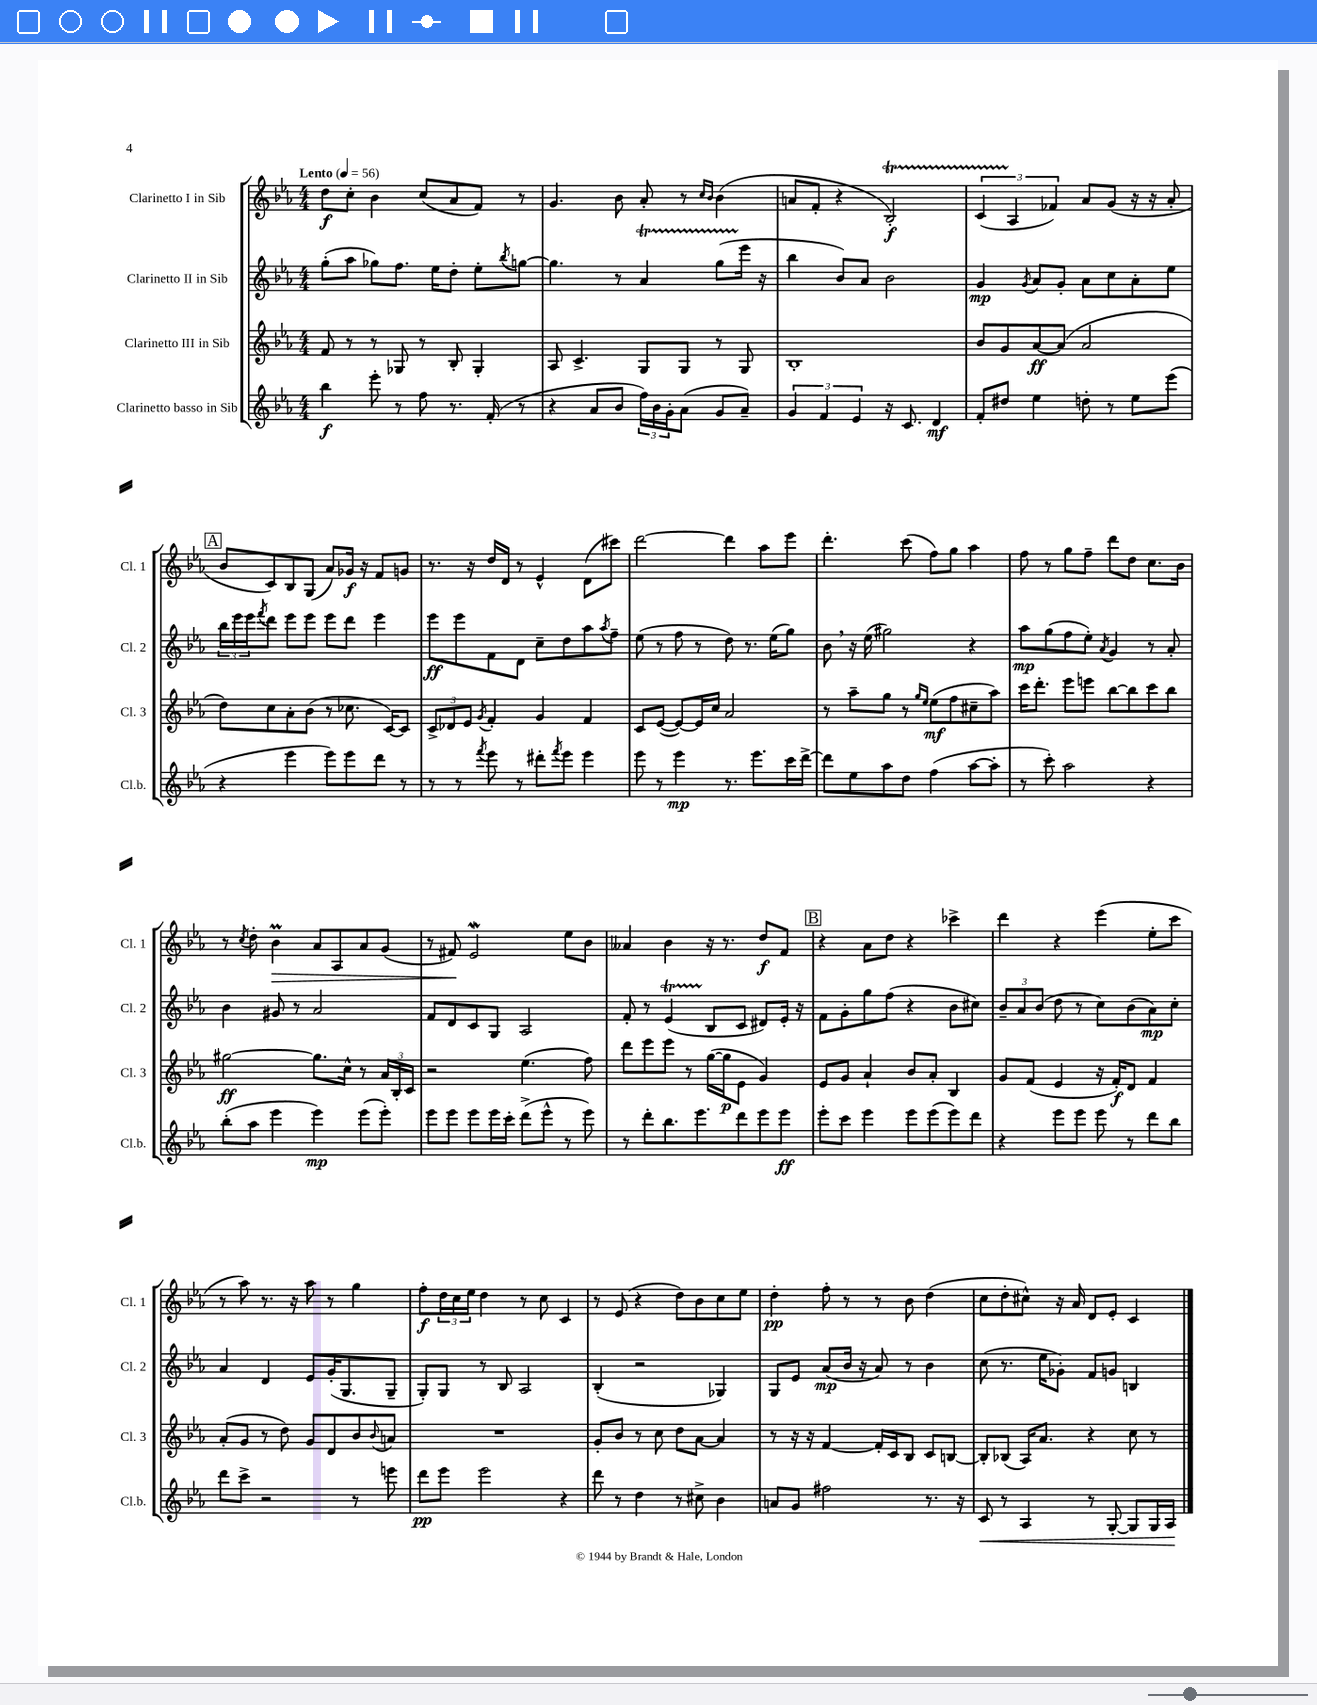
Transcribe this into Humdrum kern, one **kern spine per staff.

**kern	**kern	**kern	**kern
*staff4	*staff3	*staff2	*staff1
*clefG2	*clefG2	*clefG2	*clefG2
*k[b-e-a-]	*k[b-e-a-]	*k[b-e-a-]	*k[b-e-a-]
*M4/4	*M4/4	*M4/4	*M4/4
*MM56	*MM56	*MM56	*MM56
4bb-	8f	(8gg'	8dd
.	8r	8aa-	8cc'
8eee-'	8r	8gg-)	4b-
8r	8G-	8.ff	.
8ff	8r	.	(8cc
.	.	16ee-	.
8.r	8B-'	8dd'	8a-
.	4G-'	8ee-'	8f)
(16f'	.	.	.
.	.	8qbb-	.
8r	.	[8gg	8r
=	=	=	=
4r	8A-	4.gg]	4.g
.	4.c^	.	.
8a-	.	.	.
8b-	.	8r	8b-
24ff)	8G	4a-	8a-'
24b-	.	.	.
24g'	.	.	.
(8a-	8G	.	8r
.	.	.	16qqcc
.	.	.	16qqb-
8g	8r	(8gg	(4b-
8a-~)	8G	16eee-	.
.	.	16r	.
=	=	=	=
6g	1B-'	4bb-	8a
.	.	.	8f'
6f	.	.	.
.	.	8b-)	4r
6e-	.	.	.
.	.	8a-	.
16r	.	2b-	2B-')
8.c	.	.	.
4d	.	.	.
=	=	=	=
8f'	8b-	4g	(6c
8dd#	8g	.	.
.	.	.	6A-
.	.	8qg	.
4ee-	[8a-	8a-	.
.	.	.	6f-)
.	(8a-]	8g'	.
8dd'	2a-	8a-	8a-
8r	.	8cc	(8g
8ee-	.	8a-'	16r
.	.	.	16r
(8eee-	.	8ee-	8a-'
=	=	=	=
4r	8dd)	24bb-	8b-
.	.	24eee-	.
.	.	24eee-	.
.	.	8qfff	.
.	8cc	8ddd	8c)
4eee-	8a-'	8eee-	8B-
.	(8b-	8eee-	(8G
8eee-)	8r	8eee-	8a-)
8eee-	8.cc-	8ddd	16g-
.	.	.	16r
8ddd	.	4eee-	8f
.	[16c)	.	.
8r	8c]	.	8g
=	=	=	=
8r	12c^	8eee-	8.r
.	12d-	.	.
8r	.	8eee-	.
.	12e-	.	.
.	.	.	16r
8qfff	8qg	.	.
8eee-	4f'	8f	16dd
.	.	.	16d
8r	.	8d	8r
8ddd#'	4g	8cc~	4e-^^
8qfff	.	.	.
8eee-	.	8dd	.
4eee-	4f	8aa-	(8d
.	.	8qaa-	.
.	.	8ff~	8ccc#)
=	=	=	=
8eee-	8c	(8ee-	[2ddd
8r	([8e-	8r	.
4eee-	8e-_)	8ff	.
.	16e-]	8r	.
.	16cc	.	.
8.r	2a-	8dd)	4ddd]
.	.	8.r	.
8.eee-	.	.	.
.	.	.	8aa-
.	.	(16ee-	.
16ccc	.	8gg)	8eee-
[16ddd^	.	.	.
=	=	=	=
8ddd]	8r	8b-	4.ddd'
8ee-	8aa-~	16r	.
.	.	(16ee-	.
8aa-	8gg	2gg#)	.
8dd	8r	.	(8ccc
.	16qqgg	.	.
.	16qqee-	.	.
(4ff	(8ee-	.	8ff)
.	8ff	.	8gg
[8aa-	8cc#~	4r	4aa-
8aa-']	8aa-)	.	.
=	=	=	=
8r	16ccc	8aa-	8ff
.	8.ddd'	.	.
8ccc')	.	(8gg	8r
2aa-	8eee-	8ff	8gg
.	8eee	8ee-')	8ff~
.	.	8qa-	.
.	[8bb-	4g	8ddd
.	8bb-]	.	8dd
4r	8ccc	8r	8.cc
.	8bb-	8a-'	.
.	.	.	16b-
=	=	=	=
(8bb-'	[2gg#	4b-	8r
.	.	.	8qcc
8aa-	.	.	8dd'
4eee-	.	8g#	4b-
.	.	8r	.
4eee-)	8.gg#]	2a-	8a-
.	.	.	8A-
.	16cc^^	.	.
(8eee-	8r	.	8a-
8eee-')	24a-	.	(8g
.	24B-'	.	.
.	24c	.	.
=	=	=	=
8eee-	2r	8f	8r
8eee-	.	8d	8f#)
8eee-	.	8c	2e-
16eee-	.	8G	.
16ccc'	.	.	.
(8ddd^	(4.ee-	2A-	.
8eee-^^	.	.	.
8r	.	.	8ee-
8eee-)	8ff)	.	8b-
=	=	=	=
8r	8ddd	8f'	4a--
8ddd'	8eee-	8r	.
8.bb-	8eee-	(4e-	4b-
.	8r	.	.
8.eee-	.	.	.
.	([16gg	8B-	16r
.	16gg]	.	8.r
8ddd	8e-	8c	.
8eee-	4g)	8d#)	8dd
8eee-	.	16e-'	8f
.	.	16r	.
=	=	=	=
8eee-'	8e-	8f	4r
8ccc	8g	8g'	.
4eee-	4a-`	8gg	8a-
.	.	(8ff	8dd
8eee-	8b-	4r	4r
(8eee-	8a-'	.	.
8eee-)	4B-	8b-	4ccc-^
8ddd	.	8cc#)	.
=	=	=	=
4r	8g	12b-~	4ddd
.	.	12a-	.
.	(8f	.	.
.	.	(12b-	.
8eee-	4e-	8dd	4r
8eee-	.	8r	.
8eee-	16r	8cc)	(4eee-
.	16f')	.	.
8r	8d	(8b-	.
8ddd	4f	8a-)	8ee-'
8bb-	.	8cc'	8ccc
=	=	=	=
8ddd	(8a-'	4a-	8r
8ccc^	8g	.	8aa-)
2r	8r	4d	8.r
.	8dd)	.	.
.	.	.	16r
.	8g	8e-	8aa-
.	8d	(16g'	8r
.	.	8.G	.
8r	8b-	.	4gg
.	8qqb-	.	.
8eee	8a	8G~	.
=	=	=	=
8ddd	1r	8G')	8ff'
8eee-	.	8G	24dd
.	.	.	24cc
.	.	.	24ee-
2eee-	.	8r	4dd
.	.	8B-	.
.	.	2A-	8r
.	.	.	8cc
4r	.	.	4c
=	=	=	=
8ddd	8g'	(4B-'	8r
8r	8b-	.	(8e-
4dd	8r	2r	4r
.	8cc	.	.
8r	8dd	.	8dd)
8cc#^	[8a-	.	8b-
4b-	4a-]	4G-)	8cc
.	.	.	8ee-
=	=	=	=
8a	8r	8G	4dd'
8g	16r	8e-	.
.	16r	.	.
2ff#	[4f	(8a-	8ff'
.	.	16b-	8r
.	.	16r	.
.	16f']	8a-)	8r
.	16c	.	.
.	8B-	8r	8b-
8.r	8c	4b-	(4dd
.	[8B	.	.
16r	.	.	.
=	=	=	=
8c	8B']	(8cc	8cc
8r	(8B-	8.r	8dd'
4A-	16A-)	.	8cc#^^)
.	8.a-	16ee-	.
.	.	8g-')	16r
.	.	.	16a-
8r	4r	8f	8d
[8G'	.	8g	8e-'
8G]	8cc	4B	4c
16G	8r	.	.
16A-	.	.	.
==	==	==	==
*-	*-	*-	*-
